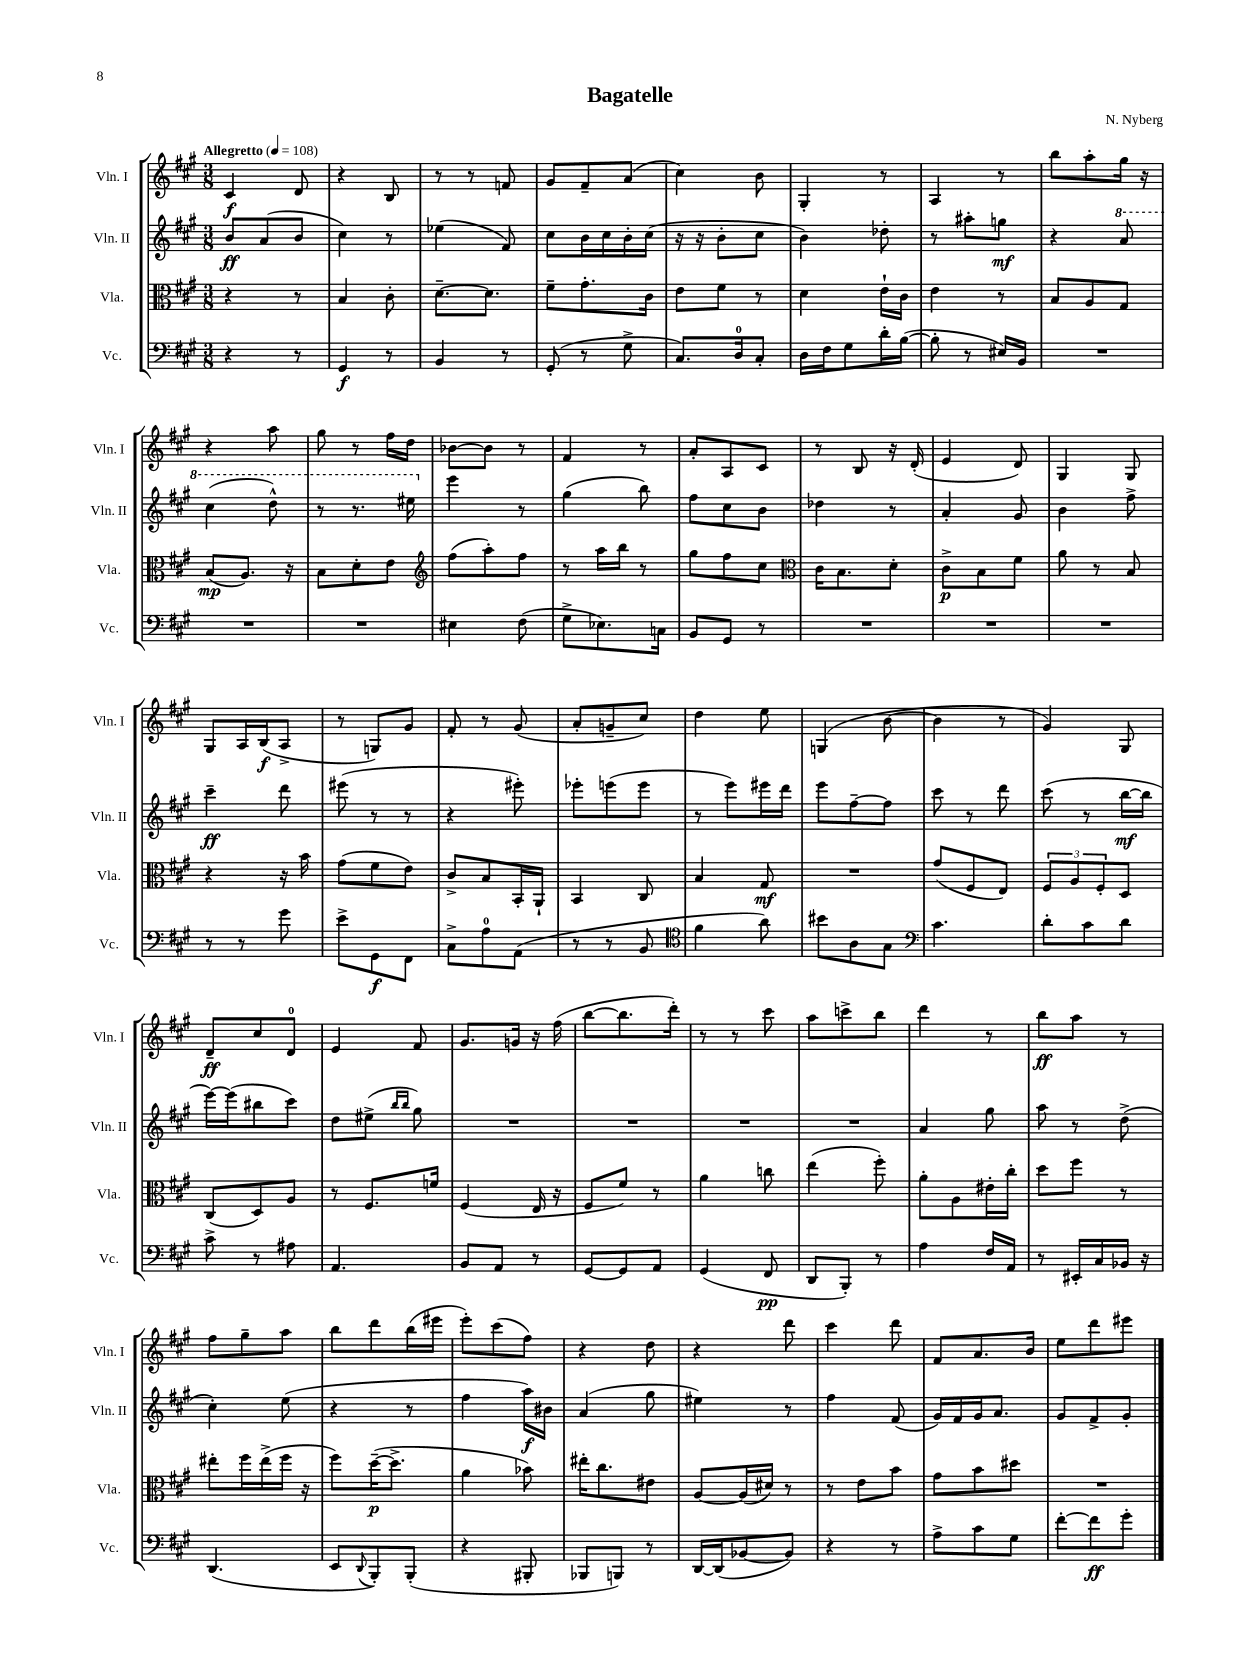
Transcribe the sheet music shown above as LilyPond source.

\header { title = "Bagatelle" composer = "N. Nyberg" }
<<
\new StaffGroup <<
\new Staff = "s0" \with { instrumentName = "Vln. I" shortInstrumentName = "Vln. I" } {
    \clef treble \key a \major \numericTimeSignature \time 3/8 \tempo "Allegretto" 4 = 108
    cis'4\f d'8 |
    r4 b8 |
    r8 r8 f'8 |
    gis'8 fis'8-- a'8( |
    cis''4) b'8 |
    gis4-. r8 |
    a4 r8 |
    b''8 a''8-. gis''16 r16 |
    r4 a''8 |
    gis''8 r8 fis''16 d''16 |
    bes'8~ bes'8 r8 |
    fis'4 r8 |
    a'8-. a8 cis'8 |
    r8 b8 r16 d'16-.( |
    e'4 d'8) |
    gis4 gis8 |
    gis8 a16 b16\f( a8-> |
    r8 g8) gis'8 |
    fis'8-. r8 gis'8( |
    a'8-. g'8-- cis''8) |
    d''4 e''8 |
    g4( b'8~ |
    b'4 r8 |
    gis'4) gis8 |
    d'8--\ff cis''8 d'8-0 |
    e'4 fis'8 |
    gis'8. g'16 r16 fis''16( |
    b''8~ b''8. d'''16-.) |
    r8 r8 cis'''8 |
    a''8 c'''8-> b''8 |
    d'''4 r8 |
    b''8\ff a''8 r8 |
    fis''8 gis''8-- a''8 |
    b''8 d'''8 b''16( eis'''16 |
    e'''8-.) cis'''8( fis''8) |
    r4 d''8 |
    r4 d'''8 |
    cis'''4 d'''8 |
    fis'8 a'8. b'16 |
    e''8 d'''8 eis'''8 \bar "|." |
}
\new Staff = "s1" \with { instrumentName = "Vln. II" shortInstrumentName = "Vln. II" } {
    \clef treble \key a \major \numericTimeSignature \time 3/8
    b'8\ff a'8( b'8 |
    cis''4) r8 |
    ees''4( fis'8) |
    cis''8 b'16 cis''16 b'16-. cis''16( |
    r16 r16 b'8-. cis''8 |
    b'4) des''8-. |
    r8 ais''8-. g''8\mf |
    r4 \ottava #1 a''8 |
    cis'''4( d'''8-^) |
    r8 r8. eis'''16 \ottava #0 |
    e'''4 r8 |
    gis''4( b''8) |
    fis''8 cis''8 b'8 |
    des''4 r8 |
    a'4-. gis'8 |
    b'4 fis''8-> |
    cis'''4--\ff d'''8 |
    eis'''8( r8 r8 |
    r4 eis'''8-.) |
    ees'''8-. e'''8( e'''8 |
    r8 e'''8) eis'''16 d'''16 |
    e'''8 fis''8~-- fis''8 |
    cis'''8 r8 d'''8 |
    cis'''8( r8 b''16~\mf b''16 |
    e'''16~) e'''16( bis''8 cis'''8) |
    d''8 eis''8->( \grace { b''16 b''16 } gis''8) |
    R4. |
    R4. |
    R4. |
    R4. |
    a'4 gis''8 |
    a''8 r8 d''8->( |
    cis''4-.) e''8( |
    r4 r8 |
    fis''4 a''16\f) bis'16 |
    a'4( gis''8 |
    eis''4) r8 |
    fis''4 fis'8( |
    gis'16) fis'16 gis'16 a'8. |
    gis'8 fis'8-> gis'8-. \bar "|." |
}
\new Staff = "s2" \with { instrumentName = "Vla." shortInstrumentName = "Vla." } {
    \clef alto \key a \major \numericTimeSignature \time 3/8
    r4 r8 |
    b4 cis'8-. |
    d'8.~-- d'8. |
    fis'8-- gis'8.-. cis'16 |
    e'8 fis'8 r8 |
    d'4 e'16-! cis'16 |
    e'4 r8 |
    b8 a8 gis8 |
    b8\mp( a8.) r16 |
    b8 d'8-. e'8 |
    \clef treble fis''8( a''8-.) fis''8 |
    r8 a''16 b''16 r8 |
    gis''8 fis''8 cis''8 |
    \clef alto cis'16 b8. d'8-. |
    cis'8->\p b8 fis'8 |
    a'8 r8 b8 |
    r4 r16 b'16 |
    gis'8( fis'8 e'8) |
    cis'8-> b8 b,16-. a,16-! |
    b,4 cis8 |
    b4 gis8\mf |
    R4. |
    gis'8( fis8 e8) |
    \tuplet 3/2 { fis8 a8 fis8-. } d8 |
    cis8( d8) a8 |
    r8 fis8. f'16 |
    fis4( e16 r16 |
    fis8 fis'8) r8 |
    a'4 c''8 |
    e''4( fis''8-.) |
    a'8-. a8 eis'16-. cis''16-. |
    d''8 fis''8 r8 |
    eis''8-. fis''16 eis''16->( fis''16 r16 |
    fis''8) d''16~--\p( d''8.-> |
    a'4 bes'8) |
    eis''16-. cis''8. eis'8 |
    a8~ a16( dis'16) r8 |
    r8 e'8 b'8 |
    gis'8 b'8 dis''8 |
    R4. \bar "|." |
}
\new Staff = "s3" \with { instrumentName = "Vc." shortInstrumentName = "Vc." } {
    \clef bass \key a \major \numericTimeSignature \time 3/8
    r4 r8 |
    gis,4\f r8 |
    b,4 r8 |
    gis,8-.( r8 gis8-> |
    cis8.) d16-0 cis8-. |
    d16 fis16 gis8 d'16-. b16~( |
    b8-. r8 eis16) b,16 |
    R4. |
    R4. |
    R4. |
    eis4 fis8( |
    gis8-> ees8.) c16 |
    b,8 gis,8 r8 |
    R4. |
    R4. |
    R4. |
    r8 r8 gis'8 |
    e'8-> gis,8\f fis,8 |
    cis8-> a8-0 a,8( |
    r8 r8 b,8 |
    \clef tenor fis'4 a'8) |
    bis'8 a8 gis8 |
    \clef bass cis'4. |
    d'8-. cis'8 d'8 |
    cis'8-> r8 ais8 |
    a,4. |
    b,8 a,8 r8 |
    gis,8~ gis,8 a,8 |
    gis,4( fis,8\pp |
    d,8 b,,8-.) r8 |
    a4 fis16 a,16 |
    r8 eis,16-. cis16 bes,16 r16 |
    d,4.( |
    e,8 \appoggiatura { d,8 } b,,8-.) b,,8-.( |
    r4 bis,,8-. |
    bes,,8 b,,8) r8 |
    d,16~ d,16( bes,8~ bes,8) |
    r4 r8 |
    a8-> cis'8 gis8 |
    fis'8~-. fis'8\ff gis'8-. \bar "|." |
}
>>
>>
\layout { \context { \Score \remove "Bar_number_engraver" } }
